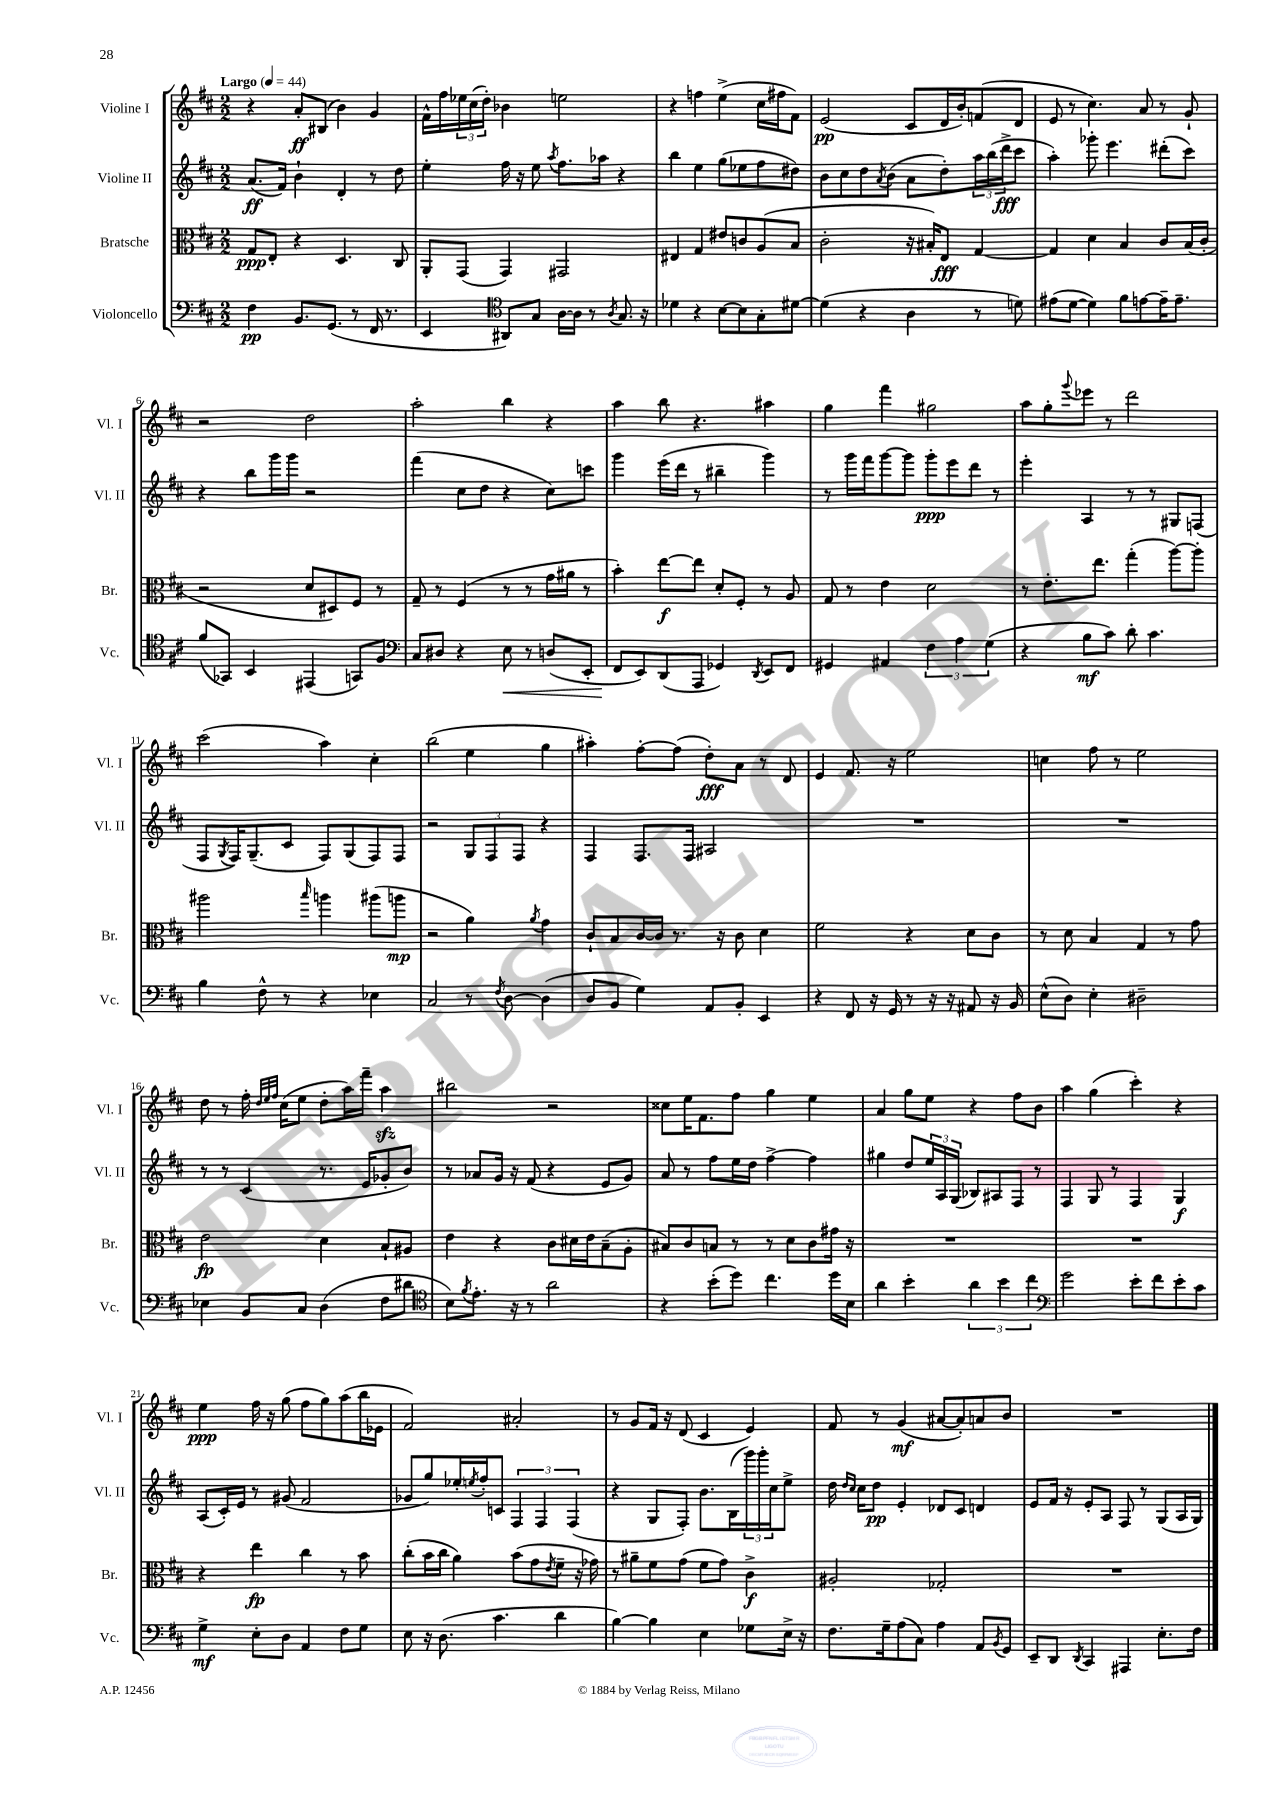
<<
\new StaffGroup <<
\new Staff = "s0" \with { instrumentName = "Violine I" shortInstrumentName = "Vl. I" } {
    \clef treble \key d \major \numericTimeSignature \time 2/2 \tempo "Largo" 4 = 44
    r4 a'8-.\ff bis8( b'4) g'4 |
    fis'16-^ fis''16 \tuplet 3/2 { ees''16 cis''16( d''16-.) } bes'4 e''2 |
    r4 f''4 e''4->( cis''16 fis''16 fis'8) |
    e'2\pp( cis'8 d'16 b'16-.) f'8( d'8 |
    e'8 r8 cis''4.) a'8 r8 g'8-! |
    r2 d''2 |
    a''2-. b''4 r4 |
    a''4 b''8 r4. ais''4 |
    g''4 fis'''4 gis''2 |
    a''8 g''8-. \appoggiatura { g'''8 } ees'''8 r8 d'''2 |
    cis'''2( a''4) cis''4-. |
    b''2( e''4 g''4 |
    ais''4-.) fis''8~-. fis''8( d''8-.\fff) a'8 r8 d'8 |
    e'4 fis'8. r16 e''2 |
    c''4 fis''8 r8 e''2 |
    d''8 r8 fis''16-. \grace { d''32 e''32 fis''32 } cis''16( e''8 d''8-. a''16) fis'''16-- a''4\sfz |
    bis''2 r2 |
    cisis''8 e''16 fis'8. fis''8 g''4 e''4 |
    a'4 g''8 e''8 r4 fis''8 b'8 |
    a''4 g''4( cis'''4-.) r4 |
    e''4\ppp fis''16 r16 g''8( fis''8 g''8) a''8( b''16 ees'16 |
    fis'2) ais'2-. |
    r8 g'8 fis'16 r16 d'8( cis'4 e'4) |
    fis'8 r8 g'4\mf( ais'8~ ais'8-.) a'8 b'8 |
    R1 \bar "|." |
}
\new Staff = "s1" \with { instrumentName = "Violine II" shortInstrumentName = "Vl. II" } {
    \clef treble \key d \major \numericTimeSignature \time 2/2
    a'8.\ff( fis'16) b'4-! d'4-. r8 d''8 |
    e''4-. fis''16 r16 e''8 \acciaccatura { a''8 } fis''8. aes''16 r4 |
    b''4 e''4 g''8( ees''8 fis''8 dis''8) |
    b'8 cis''8 d''8 \acciaccatura { a'8 } b'8( a'8 d''8-.) \tuplet 3/2 { a''16 b''16( d'''16->\fff } cis'''8 |
    a''4-.) ges'''8-. e'''4. dis'''8-.( cis'''8) |
    r4 b''8 g'''16 g'''16 r2 |
    fis'''4( cis''8 d''8 r4 cis''8) c'''8 |
    g'''4 e'''16( d'''16 r8 bis''4-- g'''4) |
    r8 g'''16 fis'''16 g'''8~ g'''8 g'''8-.\ppp e'''8 d'''8 r8 |
    e'''4-. a4 r8 r8 gis8 f8( |
    fis8 \acciaccatura { g8 } fis16) g8.--( cis'8 fis8) g8( fis8) fis8 |
    r2 \tuplet 3/2 { g8 fis8 fis8 } r4 |
    fis4 fis8. fis16 ais2 |
    R1 |
    R1 |
    r8 r8 cis'4( r8. e'16 ges'8-. b'8) |
    r8 aes'8 g'16 r16 fis'8( r4 e'8 g'8) |
    a'8 r8 fis''8 e''16 d''16 fis''4~-> fis''4 |
    gis''4 d''8 \tuplet 3/2 { e''16 a16 g16( } bes8) ais8 fis8 r8 |
    fis4 g8 r8 fis4 g4\f |
    a8( cis'16-.) e'16 r8 gis'8( fis'2 |
    ges'8 g''8) ees''16-. \acciaccatura { e''8 } fis''16-. c'8 \tuplet 3/2 { fis4 fis4 fis4( } |
    r4 g8 fis8-.) b'8. b16( \tuplet 3/2 { g'''16) g'''16-. cis''16 } e''8-> |
    d''16 \grace { d''16 cis''16 } cis''16 d''8\pp e'4-. des'8 cis'8 d'4 |
    e'8 fis'16 r16 e'8-. a8 fis8 r8 g8( a16 g16) \bar "|." |
}
\new Staff = "s2" \with { instrumentName = "Bratsche" shortInstrumentName = "Br." } {
    \clef alto \key d \major \numericTimeSignature \time 2/2
    g8\ppp e8-. r4 d4. cis8 |
    a,8-. g,8( g,4) gis,2 |
    eis4 g4 eis'8 c'8 a8( b8 |
    cis'2-. r16 bis16-.) e8\fff g4~ |
    g4 d'4 b4 cis'8 b16( cis'16-. |
    r2 d'8 dis8) fis8 r8 |
    g8-- r8 fis4( r8 r8 g'16 ais'16 r8 |
    b'4-.) e''8~\f e''8 d'8-. fis8-. r8 a8 |
    g8 r8 e'4 d'2 |
    r8 e'8.-. e''8. g''4-.( a''8~) a''8-. |
    ais''2 \grace { b''16 } a''4 ais''8( a''8\mp |
    r2 a'4) \acciaccatura { a'8 } g'4 |
    cis'8-! b8 cis'16~ cis'16 r8. r16 cis'8 d'4 |
    fis'2 r4 d'8 cis'8 |
    r8 d'8 b4 g4 r8 g'8 |
    e'2\fp d'4 b8-! ais8 |
    e'4 r4 cis'8 dis'16 e'16 b8--( a8-. |
    bis8) cis'8 b8 r8 r8 d'8 cis'8 gis'16 r16 |
    R1 |
    R1 |
    r4 e''4\fp cis''4 r8 b'8 |
    cis''8-.( b'16 cis''16 a'4) b'8( g'8 \acciaccatura { e'8 } fis'8-- r16 ges'16) |
    r8 ais'8-- fis'8 g'8( fis'8 g'8) cis'4->\f |
    ais2-. ges2-. |
    R1 \bar "|." |
}
\new Staff = "s3" \with { instrumentName = "Violoncello" shortInstrumentName = "Vc." } {
    \clef bass \key d \major \numericTimeSignature \time 2/2
    fis4\pp b,8. g,8.( r8 fis,16 r8. |
    e,4 \clef tenor ais,8) g8 a16~ a16 r8 \acciaccatura { a8 } g8. r16 |
    des'4 r4 b8~ b8 g8-. dis'8~ |
    dis'4( r4 a4 r8 d'8) |
    eis'8( d'8~ d'4) fis'8 e'8~ e'16-- e'8.-- |
    fis'8( ges,8) b,4 eis,4( g,8) fis8 |
    \clef bass cis8 dis8 r4 e8\< r8 d8( e,8-. |
    fis,8\! e,8) d,8( a,,8 ges,4) \acciaccatura { d,8 } e,8 fis,8 |
    gis,4 ais,4 \tuplet 3/2 { fis4 a4 g4( } |
    r4 b8\mf cis'8) d'8-. cis'4. |
    b4 fis8-^ r8 r4 ees4 |
    cis2 r8 \acciaccatura { fis8 } d8~ d4( |
    d8 b,8 g4) a,8 b,8-. e,4 |
    r4 fis,8 r16 g,16 r8 r16 r16 ais,8 r16 b,16 |
    e8-^( d8) e4-. dis2-- |
    ees4 b,8 cis8 d4( fis8 dis'8 |
    \clef tenor b8) \acciaccatura { fis'8 } e'8.-. r16 r8 a'2 |
    r4 b'8-.( d''8) cis''4. d''16 b16 |
    a'4 b'4-. \tuplet 3/2 { a'4 b'4 cis''4 } |
    \clef bass g'2 e'8-. fis'8 e'8-. cis'8 |
    g4->\mf e8-. d8 a,4 fis8 g8 |
    e8 r16 d8.( cis'4. d'4 |
    b4~) b4 e4 ges8 e16-> r16 |
    fis8. g16-- a8( cis8) a4 a,8 \acciaccatura { b,8 } g,8 |
    e,8-- d,8 \acciaccatura { d,8 } cis,4 ais,,4 e8.-. fis16 \bar "|." |
}
>>
>>
